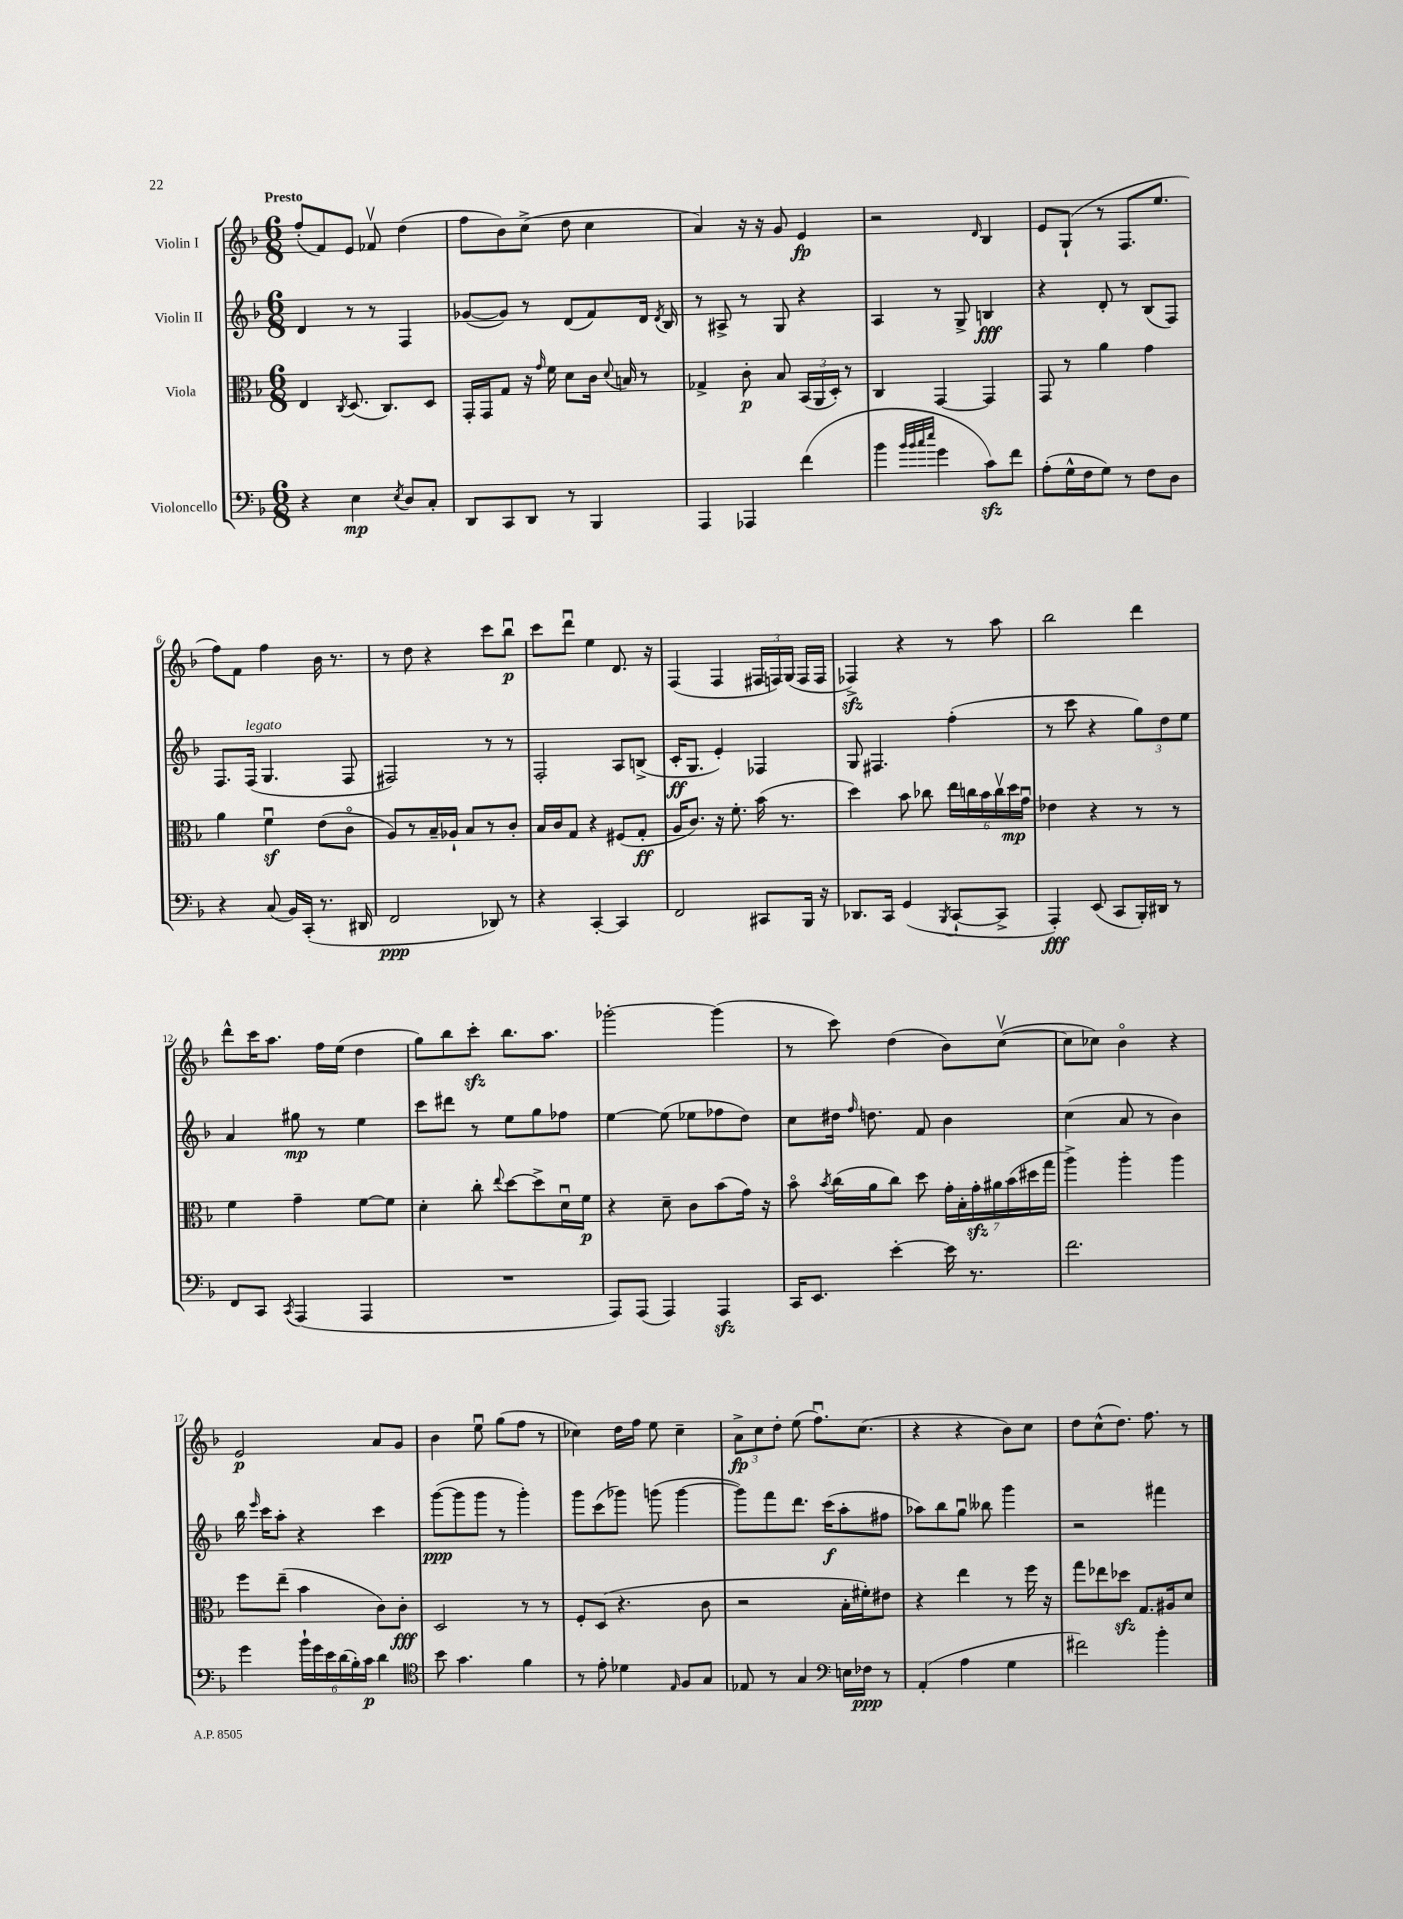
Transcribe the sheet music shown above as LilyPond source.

<<
\new StaffGroup <<
\new Staff = "s0" \with { instrumentName = "Violin I" } {
    \clef treble \key f \major \numericTimeSignature \time 6/8 \tempo "Presto"
    \autoBeamOff f''8[-.( f'8) e'8] fes'8\upbow d''4( |
    f''8[ bes'8) c''8]->( d''8 c''4 |
    a'4) r16 r16 g'8 e'4\fp |
    r2 \grace { d'16 } bes4 |
    e'8[ g8]-!( r8 f8.[ e''8.] |
    f''8[) f'8] f''4 bes'16 r8. |
    r8 d''8 r4 c'''8[ bes''8]\downbow\p |
    c'''8[ d'''8]\downbow e''4 d'8. r16 |
    f4( f4 \tuplet 3/2 { fis16[ f16) g16]( } f16[ f16] |
    fes4->\sfz) r4 r8 a''8 |
    bes''2 d'''4 |
    d'''8[-^ c'''16 a''8.] f''16[ e''16]( d''4 |
    g''8[) bes''8 c'''8]-.\sfz bes''8.[ a''8.] |
    ges'''2~-. ges'''4( |
    r8 c'''8) d''4( bes'8[) c''8]~\upbow( |
    c''8[ ces''8]) bes'4\flageolet r4 |
    e'2\p a'8[ g'8] |
    bes'4 e''8\downbow g''8[( f''8] r8 |
    ces''4) d''16[ f''16] e''8 ces''4-- |
    \tuplet 3/2 { a'8[->\fp c''8 d''8]-. } e''8( f''8.[\downbow) c''8.]( |
    r4 r4 bes'8[) c''8] |
    d''8[ c''8-^( d''8.]) f''8. r8 \bar "|." |
}
\new Staff = "s1" \with { instrumentName = "Violin II" } {
    \clef treble \key f \major \numericTimeSignature \time 6/8
    \autoBeamOff d'4 r8 r8 f4 |
    ges'8[~( ges'8]) r8 d'8[( f'8) d'16] \acciaccatura { d'8 } bes16 |
    r8 ais8-> r8 g8 r4 |
    a4 r8 g8-> b4\fff |
    r4 d'8-. r8 bes8[( f8]) |
    f8.[ f16]^\markup { \italic "legato" }( g4. f8 |
    fis2) r8 r8 |
    f2-. a8[ b8]->( |
    c'16[-.\ff g8.] e'4-.) fes4 |
    g8 fis4. f''4-.( |
    r8 c'''8 r4 \tuplet 3/2 { g''8[) d''8 e''8] } |
    a'4 gis''8\mp r8 e''4 |
    c'''8[ dis'''8] r8 e''8[ g''8 fes''8] |
    e''4~ e''8( ees''8[ fes''8 d''8]) |
    c''8[ dis''16] \grace { f''16 } d''8. f'8 bes'4 |
    c''4( a'8 r8 bes'4) |
    bes''16 \grace { e'''16 } c'''16[ a''8]-. r4 c'''4 |
    g'''8[~\ppp( g'''8 g'''8] r8 g'''4-.) |
    g'''8[ c'''8( ges'''8]) g'''8( g'''4~ |
    g'''8[) f'''8 d'''8.] c'''16[\f( a''8-. fis''8] |
    aes''8[) bes''8 g''8]\downbow beses''8 g'''4 |
    r2 fis'''4 \bar "|." |
}
\new Staff = "s2" \with { instrumentName = "Viola" } {
    \clef alto \key f \major \numericTimeSignature \time 6/8
    \autoBeamOff e4 \acciaccatura { c8 } d8.( c8.[) d8] |
    g,16[-. g,16 g8] r16 \grace { g'16 } f'16 d'8[ c'16] \appoggiatura { d'8 } b16 r8 |
    ges4-> c'8-.\p bes8 \tuplet 3/2 { bes,16[( a,16 d16]-.) } r8 |
    c4 g,4~ g,4 |
    g,8 r8 a'4 g'4 |
    a'4 f'4\downbow\sf e'8[( c'8]\flageolet |
    a8[) r8 bes16-- aes16]-! bes8[ r8 c'8]-. |
    bes16[ c'16 g8] r4 fis8[( g8]-.\ff |
    a16[ c'8.]) r16 f'8.-. bes'16( r8. |
    d''4) bes'8 ces''8 \tuplet 6/4 { e''16[ c''16 bes'16 c''16\upbow d''16\mp g'16]\downbow } |
    ees'4 r4 r8 r8 |
    f'4 g'4-- f'8[~ f'8] |
    d'4-. c''8-. \appoggiatura { e''8 } d''8[~ d''8-> d'16\downbow f'16]\p |
    r4 d'8-- c'8[ bes'8( g'16]) r16 |
    bes'8\flageolet \acciaccatura { bes'8 } c''16[( a'16 c''8]) d''8 \tuplet 7/4 { g'16[-. bes16-. g'16-.\sfz ais'16 bes'16( dis''16 g''16] } |
    a''4->) a''4-. a''4 |
    f''8[ e''8]--( bes'4 c'8[) c'8]-.\fff |
    d2 r8 r8 |
    f8[-. d8]( r4. c'8 |
    r2 bes16[-. fis'16-.) eis'8] |
    r4 e''4 r8 f''16 r16 |
    g''8[ ees''8 des''8]\sfz g8.[ ais16 d'8] \bar "|." |
}
\new Staff = "s3" \with { instrumentName = "Violoncello" } {
    \clef bass \key f \major \numericTimeSignature \time 6/8
    \autoBeamOff r4 e4\mp \acciaccatura { e8 } d8[ c8]-. |
    d,8[ c,8 d,8] r8 bes,,4 |
    a,,4 aes,,4 f'4( |
    bes'4 \grace { bes'32[ bes'32 c''32 e''32] } g'4 c'8[\sfz) f'8] |
    a8[-.( g16-^ f16 g8]) r8 f8[ d8] |
    r4 c8( bes,16[) c,16]-.( r8. dis,16 |
    f,2\ppp des,8) r8 |
    r4 c,4~-. c,4 |
    f,2 cis,8[ bes,,16] r16 |
    des,8.[ c,16] g,4( \acciaccatura { bes,,8 } c,8[~-! c,8]-> |
    a,,4-.\fff) e,8( c,8[ bes,,16-.) dis,16] r8 |
    f,8[ c,8] \acciaccatura { c,8 } a,,4( a,,4 |
    R2. |
    a,,8[) a,,8]( a,,4) a,,4\sfz |
    c,16[ e,8.] e'4~-. e'16 r8. |
    f'2. |
    g'4 \tuplet 6/4 { bes'16[-! g'16 e'16 d'16( bes16-.) c'16]\p } d'4 |
    \clef tenor bes'8 g'4. f'4 |
    r8 e'8-. des'4 \grace { e16 } f8[ g8] |
    ees8 r8 g4 \clef bass e16[ fes16]\ppp r8 |
    a,4-.( a4 g4 |
    fis'2) bes'4-. \bar "|." |
}
>>
>>
